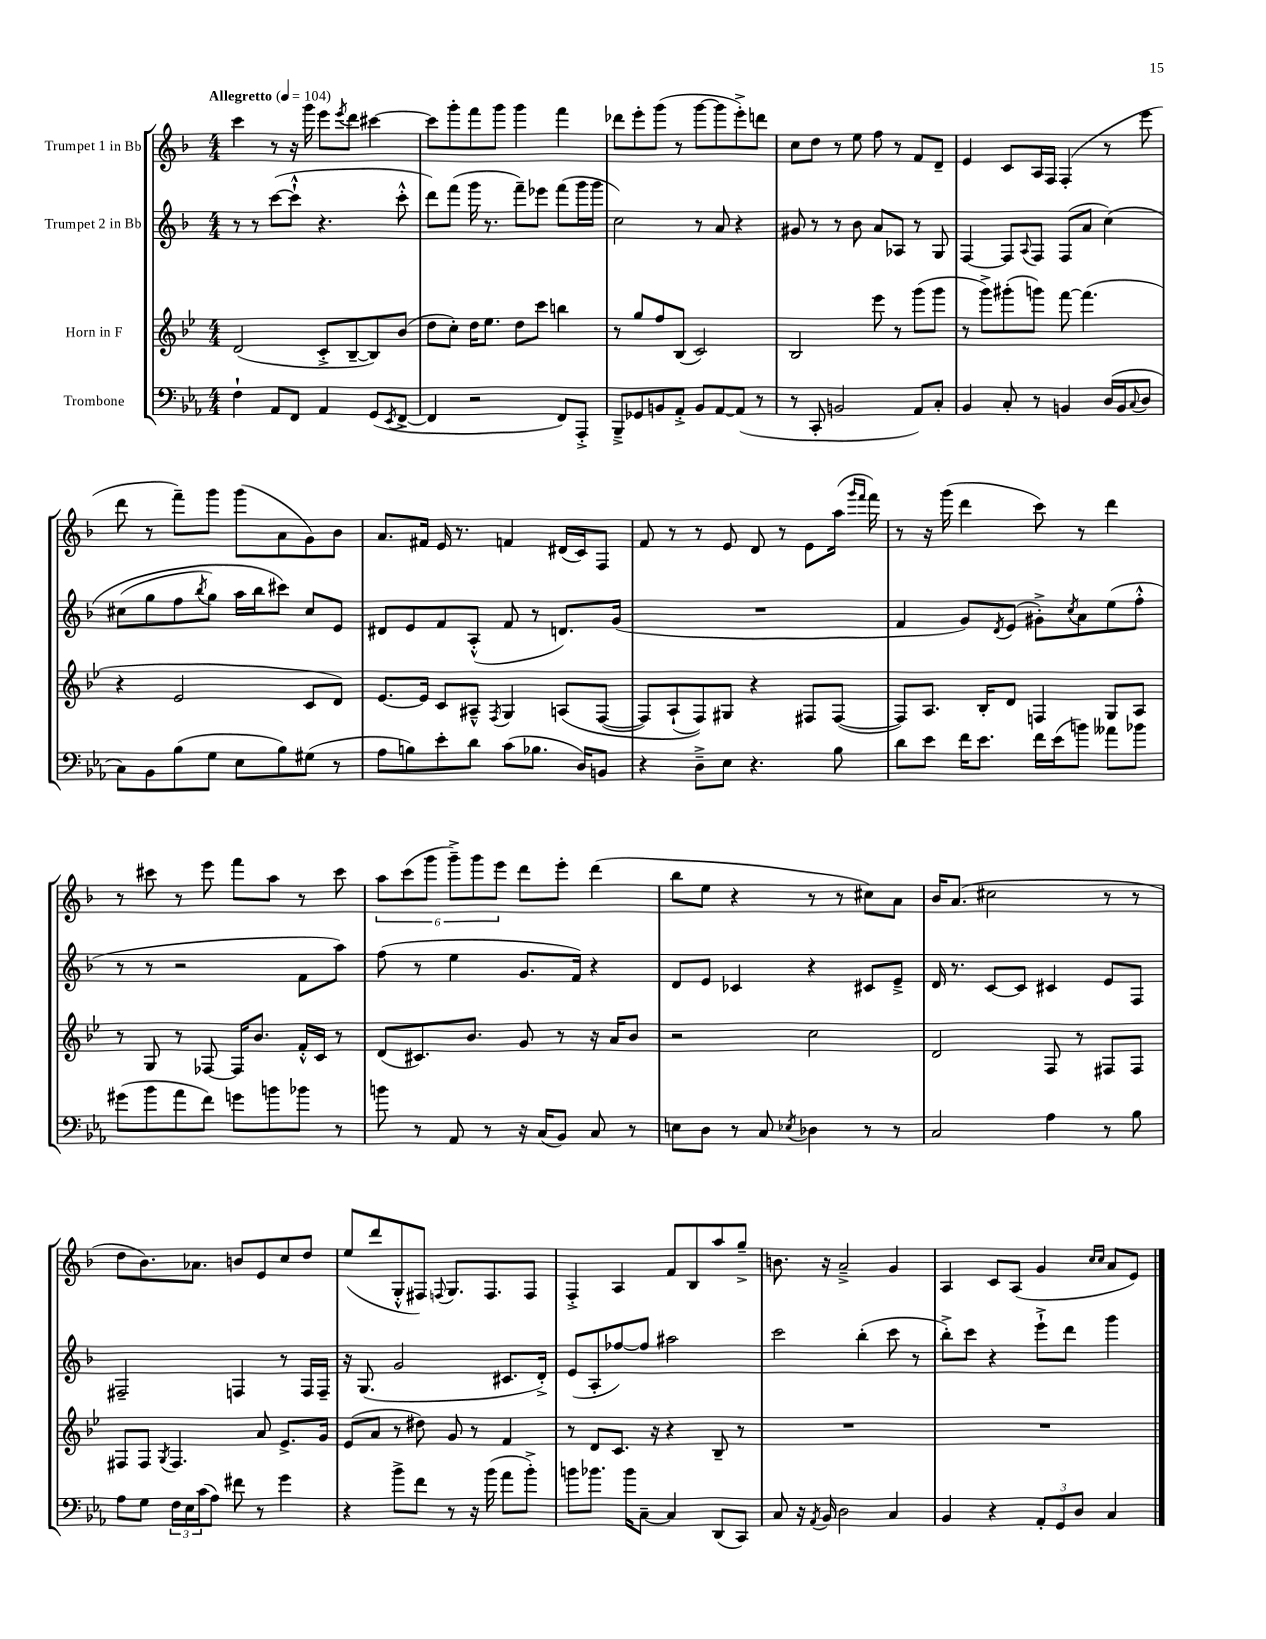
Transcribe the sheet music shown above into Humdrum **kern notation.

**kern	**kern	**kern	**kern
*staff4	*staff3	*staff2	*staff1
*clefF4	*clefG2	*clefG2	*clefG2
*k[b-e-a-]	*k[b-e-]	*k[b-]	*k[b-]
*M4/4	*M4/4	*M4/4	*M4/4
*MM104	*MM104	*MM104	*MM104
4F`	(2d	8r	4ccc
.	.	8r	.
8AA-	.	([8ccc	8r
8FF	.	8ccc`^^]	16r
.	.	.	16ggg
4AA-	8c'^	4.r	8eee
.	.	.	8qeee
.	[8B-~	.	8ddd
(8GG	8B-])	.	[4ccc#
8qEE-	.	.	.
[8FF^	(8b-	8ccc'^^	.
=	=	=	=
4FF]	8dd	8ddd)	8ccc#]
.	8cc')	(8fff	8ggg'
2r	16dd	16ggg	8fff
.	8.ee-	8.r	.
.	.	.	8ggg
.	8dd	8fff~)	4ggg
.	8ccc	8eee-	.
8FF)	4bb	(8fff	4fff
8AAA-'^	.	16ggg	.
.	.	16ggg	.
=	=	=	=
8BBB-~^	8r	2cc)	8ddd-
8GG-	8gg	.	8eee'
8BB	8ff	.	(8ggg
8AA-'^	(8B-	.	8r
8BB	2c)	8r	[8ggg
[8AA-	.	8a	8ggg]
(8AA-]	.	4r	8eee'^)
8r	.	.	8ddd
=	=	=	=
8r	2B-	8g#	8cc
8CC'	.	8r	8dd
2BB	.	8r	8r
.	.	8b-	8ee
.	8eee-	8a	8ff
.	8r	8A-	8r
8AA-)	(8ggg	8r	8f
8C'	8ggg	8G	8d~
=	=	=	=
4BB-	8r	[4F	4e
.	8ggg^)	.	.
8C'	(8ggg#'	8F]	8c
.	.	8qqA	.
8r	8ggg)	8F	16A
.	.	.	16F
4BB	[8fff	(8F	(4F'
.	(4.fff]	8a	.
(16D	.	&(4cc)	8r
16BB	.	.	.
8qqC	.	.	.
8D	.	.	8eee
=	=	=	=
8C)	4r	(8cc#	8ddd
8BB-	.	8gg	8r
(8B-	2e-	8ff	8fff~)
.	.	8qbb-	.
8G	.	8gg)	8ggg
8E-	.	16aa	(8ggg
.	.	16bb-	.
8B-)	.	8ccc#&)	8a
(8G#	8c	8cc#	8g)
8r	8d)	8e	8b-
=	=	=	=
8A-	[8.e-	8d#	8.a
8B)	.	8e	.
.	16e-]	.	16f#
8e-'	8c	8f	16e
.	.	.	8.r
8d	8A#~^^	(8A'^^	.
.	8qF	.	.
(8c	4G	8f	4f
8.B-	.	8r	.
.	&(8A	8.d)	(16d#
16D)	.	.	16c)
8BB	([8F	.	8F
.	.	(16g	.
=	=	=	=
4r	8F])	1r	8f
.	(8A`	.	8r
8D~^	8F)&)	.	8r
8E-	8G#	.	8e
4.r	4r	.	8d
.	.	.	8r
.	8F#	.	8e
8B-	([8F#	.	(16aa
.	.	.	16qqggg
.	.	.	16qqfff
.	.	.	16fff)
=	=	=	=
8d	8F#])	4f	8r
8e-	8.A	.	16r
.	.	.	(16ggg
16f	.	8g)	4ddd
8.e-	16B-'	.	.
.	.	8qd	.
.	8d	(8e	.
16f	4F	8g#'^)	8ccc)
(16e-	.	.	.
.	.	8qcc	.
8b)	.	8a	8r
8a--	8G	(8ee	4ddd
8b-	8A	8ff'^^	.
=	=	=	=
(8g#	8r	8r	8r
8b-	8G	8r	8ccc#
8a-	8r	2r	8r
8f)	[8F-	.	8eee
8g	16F-]	.	8fff
.	8.b-	.	.
8b	.	.	8aa
8b-	16f'^^	8f	8r
.	16c	.	.
8r	8r	8aa)	8ccc#
=	=	=	=
8b	(8d	(8ff	12aa
.	.	.	(12ccc
8r	8.c#)	8r	.
.	.	.	12ggg
8AA-	.	4ee	12ggg~^)
.	8.b-	.	.
.	.	.	12ggg
8r	.	.	.
.	.	.	12eee
16r	8g	8.g	8ddd
(16C	.	.	.
8BB-)	8r	.	8eee'
.	.	16f)	.
8C	16r	4r	(4ddd
.	16a	.	.
8r	8b-	.	.
=	=	=	=
8E	2r	8d	8bb-
8D	.	8e	8ee
8r	.	4c-	4r
8C	.	.	.
8qE-	.	.	.
4D-	2cc	4r	8r
.	.	.	8r
8r	.	8c#	8cc#)
8r	.	8e~^	8a
=	=	=	=
2C	2d	16d	16b-
.	.	8.r	(8.a
.	.	[8c	2cc#
.	.	8c]	.
4A-	8F	4c#	.
.	8r	.	.
8r	8F#	8e	8r
8B-	8F#	8F	8r
=	=	=	=
8A-	8F#	2F#~	8dd
8G	8F#	.	8.b-)
.	8qG	.	.
24F	4.F#	.	.
24E-	.	.	.
.	.	.	8.a-
(24c	.	.	.
8A-)	.	.	.
8f#	.	4F	8b
8r	8a	.	8e
4g	8.e-^	8r	8cc
.	.	16F	8dd
.	16g	16F~	.
=	=	=	=
4r	(8e-	16r	(8ee
.	.	(8.G	.
.	8a	.	8ddd
8b-^	8r	2g	8G'^^
8f	8dd#)	.	8F#)
.	.	.	8qqF
8r	8g	.	8.G
16r	8r	.	.
(16b-	.	.	8.F
8a-	4f	8.c#	.
8b-'^)	.	.	8F
.	.	16d'^)	.
=	=	=	=
8b	8r	(8e	4F'^
8.b-	8d	8A'	.
.	8.c	[8ff-)	4A
16b-	.	.	.
[8C~	.	8ff-]	.
.	16r	.	.
4C]	4r	2aa#	8f
.	.	.	8B-
(8DD	8B-~	.	8aa
8CC)	8r	.	8gg~^
=	=	=	=
8C	1r	2ccc	8.b
16r	.	.	.
8qAA-	.	.	.
16BB-	.	.	16r
2D	.	.	2a~^
.	.	(4bb-'	.
4C	.	8ccc	4g
.	.	8r	.
=	=	=	=
4BB-	1r	8bb-'^)	4A
.	.	8ccc	.
4r	.	4r	8c
.	.	.	(8A
12AA-'	.	8eee`^	4g
12GG	.	.	.
.	.	8ddd	.
12D	.	.	.
.	.	.	16qqcc
.	.	.	16qqcc
4C	.	4ggg	8a
.	.	.	8e)
==	==	==	==
*-	*-	*-	*-
